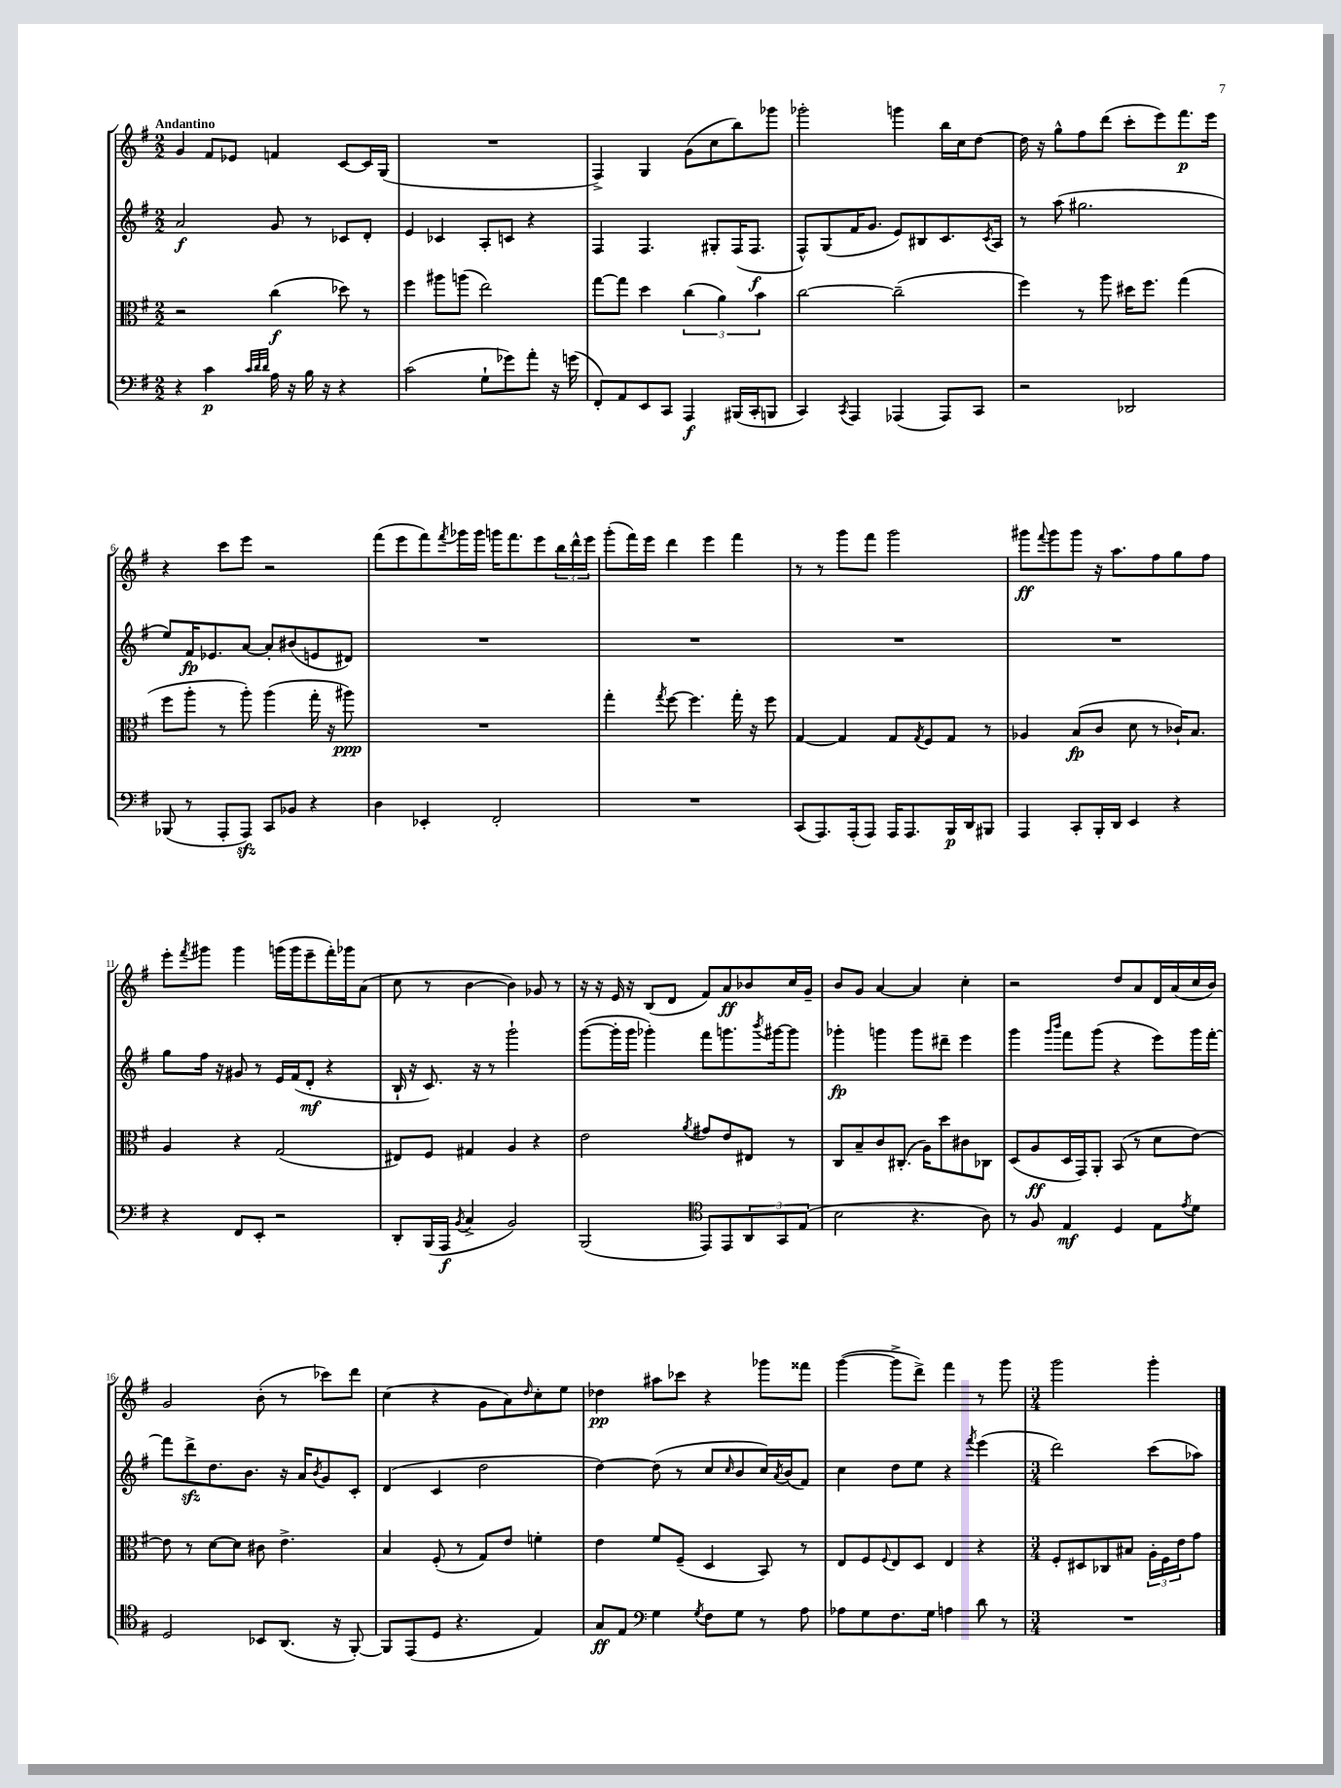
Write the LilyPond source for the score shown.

<<
\new StaffGroup <<
\new Staff = "s0" {
    \clef treble \key g \major \numericTimeSignature \time 2/2 \tempo "Andantino"
    g'4 fis'8 ees'8 f'4 c'8~ c'16 g16( |
    R1 |
    fis4->) g4 g'8( c''8 b''8) ges'''8 |
    ges'''2-. g'''4 b''16 c''16 d''8~ |
    d''16 r16 g''8-^ fis''8 d'''8( c'''8-. e'''8) fis'''8.\p e'''16 |
    r4 c'''8 e'''8 r2 |
    fis'''8( e'''8 fis'''8) \acciaccatura { fis'''8 } ges'''16 ges'''16 g'''16 fis'''8. e'''8 \tuplet 3/2 { b''16 d'''16-^ e'''16 } |
    g'''8-.( fis'''16) e'''16 d'''4 e'''4 fis'''4 |
    r8 r8 g'''8 fis'''8 g'''2 |
    gis'''8\ff \appoggiatura { fis'''8 } gis'''8 gis'''8 r16 a''8. fis''8 g''8 fis''8 |
    e'''8-. \acciaccatura { fis'''8 } gis'''8 gis'''4 g'''16( g'''16 e'''8-- fis'''16-.) ges'''16 a'8( |
    c''8 r8 b'4~ b'4) ges'8 r8 |
    r16 r16 e'16 r16 b8( d'8 fis'8) a'8\ff bes'8 c''16 g'16-- |
    b'8 g'8 a'4~ a'4 c''4-. |
    r2 d''8 a'8 d'16 a'16( c''16 b'16) |
    g'2 b'8-.( r8 ces'''8) d'''8 |
    c''4( r4 g'8 a'8) \grace { d''16 } c''8-. e''8 |
    des''4\pp ais''8 ces'''8 r4 ges'''8 fisis'''8 |
    g'''4~( g'''8-> d'''8->) fis'''4 r8 g'''8 |
    \numericTimeSignature \time 3/4 g'''2 g'''4-. \bar "|." |
}
\new Staff = "s1" {
    \clef treble \key g \major \numericTimeSignature \time 2/2
    a'2\f g'8 r8 ces'8 d'8-. |
    e'4 ces'4 a8-. c'8 r4 |
    fis4 fis4. gis8-. fis16( fis8.\f |
    fis8-^) g8( fis'16 g'8. e'8) bis8 c'8. \acciaccatura { c'8 } a16 |
    r8 a''8( gis''2. |
    e''8) fis'16\fp ees'8. a'8~ a'8-. bis'8( e'8 dis'8) |
    R1 |
    R1 |
    R1 |
    R1 |
    g''8 fis''16 r16 gis'8 r8 e'16 fis'16( d'8-.\mf r4 |
    b16-! r16 c'8.) r16 r8 g'''2-! |
    g'''8~( g'''16-. g'''16 ges'''4-.) fis'''8 g'''8. \acciaccatura { b'''8 } gis'''16~ gis'''8 |
    ges'''4-.\fp g'''4 g'''8 dis'''8-- e'''4 |
    g'''4 \grace { g'''16 b'''16 } fis'''8 g'''8( r4 e'''8) g'''16 fis'''16~-. |
    fis'''8 d'''8->\sfz d''8. b'8. r16 a'16 \acciaccatura { b'8 } g'8 c'8-. |
    d'4( c'4 d''2 |
    d''4~) d''8( r8 c''8 \grace { c''16 } b'8 c''16) \acciaccatura { a'8 } b'16( fis'8) |
    c''4 d''8 e''8 r4 \acciaccatura { fis'''8 } e'''4( |
    \numericTimeSignature \time 3/4 d'''2) c'''8( aes''8) \bar "|." |
}
\new Staff = "s2" {
    \clef alto \key g \major \numericTimeSignature \time 2/2
    r2 c''4\f( des''8) r8 |
    fis''4 ais''8 a''8( e''2) |
    g''8~ g''8 d''4 \tuplet 3/2 { c''4( a'4) b'4 } |
    c''2~ c''2--( |
    fis''4) r8 a''8 dis''16 fis''8. g''4( |
    fis''8 a''8-. r8 a''8-.) a''4( g''16-. r16 ais''8\ppp) |
    R1 |
    g''4-. \acciaccatura { g''8 } fis''8~ fis''4. g''16-. r16 fis''8 |
    g4~ g4 g8 \acciaccatura { g8 } fis8 g8 r8 |
    aes4 b8\fp( c'8 d'8 r8 ces'16-!) b8. |
    a4 r4 g2( |
    eis8) fis8 gis4 a4 r4 |
    e'2 \acciaccatura { a'8 } gis'8 e'8 eis8 r8 |
    c8 b8-- c'8 cis8.-.( a16) d''8 cis'8 ces8 |
    d8( a8\ff d16 g,16) a,8-. b,8( r8 d'8 e'8~) |
    e'8 r8 d'8~ d'8 cis'8 e'4.-> |
    b4 fis8-.( r8 g8) e'8 f'4-. |
    e'4 fis'8 fis8--( d4 b,8) r8 |
    e8 fis8 \appoggiatura { fis8 } e8 d8 e4 r4 |
    \numericTimeSignature \time 3/4 fis8-. dis8 ces8 bis8 \tuplet 3/2 { a16-. fis16 e'16 } g'8 \bar "|." |
}
\new Staff = "s3" {
    \clef bass \key g \major \numericTimeSignature \time 2/2
    r4 c'4\p \grace { c'32 d'32 d'32 } a16 r16 b16 r16 r4 |
    c'2( g8-! ges'8) a'8-. r16 g'16( |
    fis,8-.) a,8 e,8 c,8 a,,4\f bis,,16( c,16-. b,,8 |
    c,4) \acciaccatura { c,8 } a,,4 aes,,4( aes,,8) c,8 |
    r2 des,2 |
    bes,,8( r8 a,,8-. a,,8\sfz) c,8 bes,8 r4 |
    d4 ees,4-. fis,2-. |
    R1 |
    c,8( a,,8.) a,,16-.( a,,8) a,,16 a,,8. b,,16\p d,16 bis,,8 |
    a,,4 c,8-. b,,16-. d,16 e,4 r4 |
    r4 fis,8 e,8-. r2 |
    d,8-. b,,16( a,,16\f \acciaccatura { b,8 } c4-> b,2) |
    b,,2( \clef tenor e,8) e,8 \tuplet 3/2 { a,8 g,8 e8( } |
    b2 r4. a8) |
    r8 fis8 e4\mf d4 e8 \acciaccatura { e'8 } d'8 |
    d2 bes,8 a,8.( r16 fis,8~-.) |
    fis,8 e,8( d8 r4. e4) |
    g8\ff e8 \clef bass g4 \acciaccatura { g8 } fis8 g8 r8 a8 |
    aes8 g8 fis8. g16 a4 d'8 r8 |
    \numericTimeSignature \time 3/4 R2. \bar "|." |
}
>>
>>
